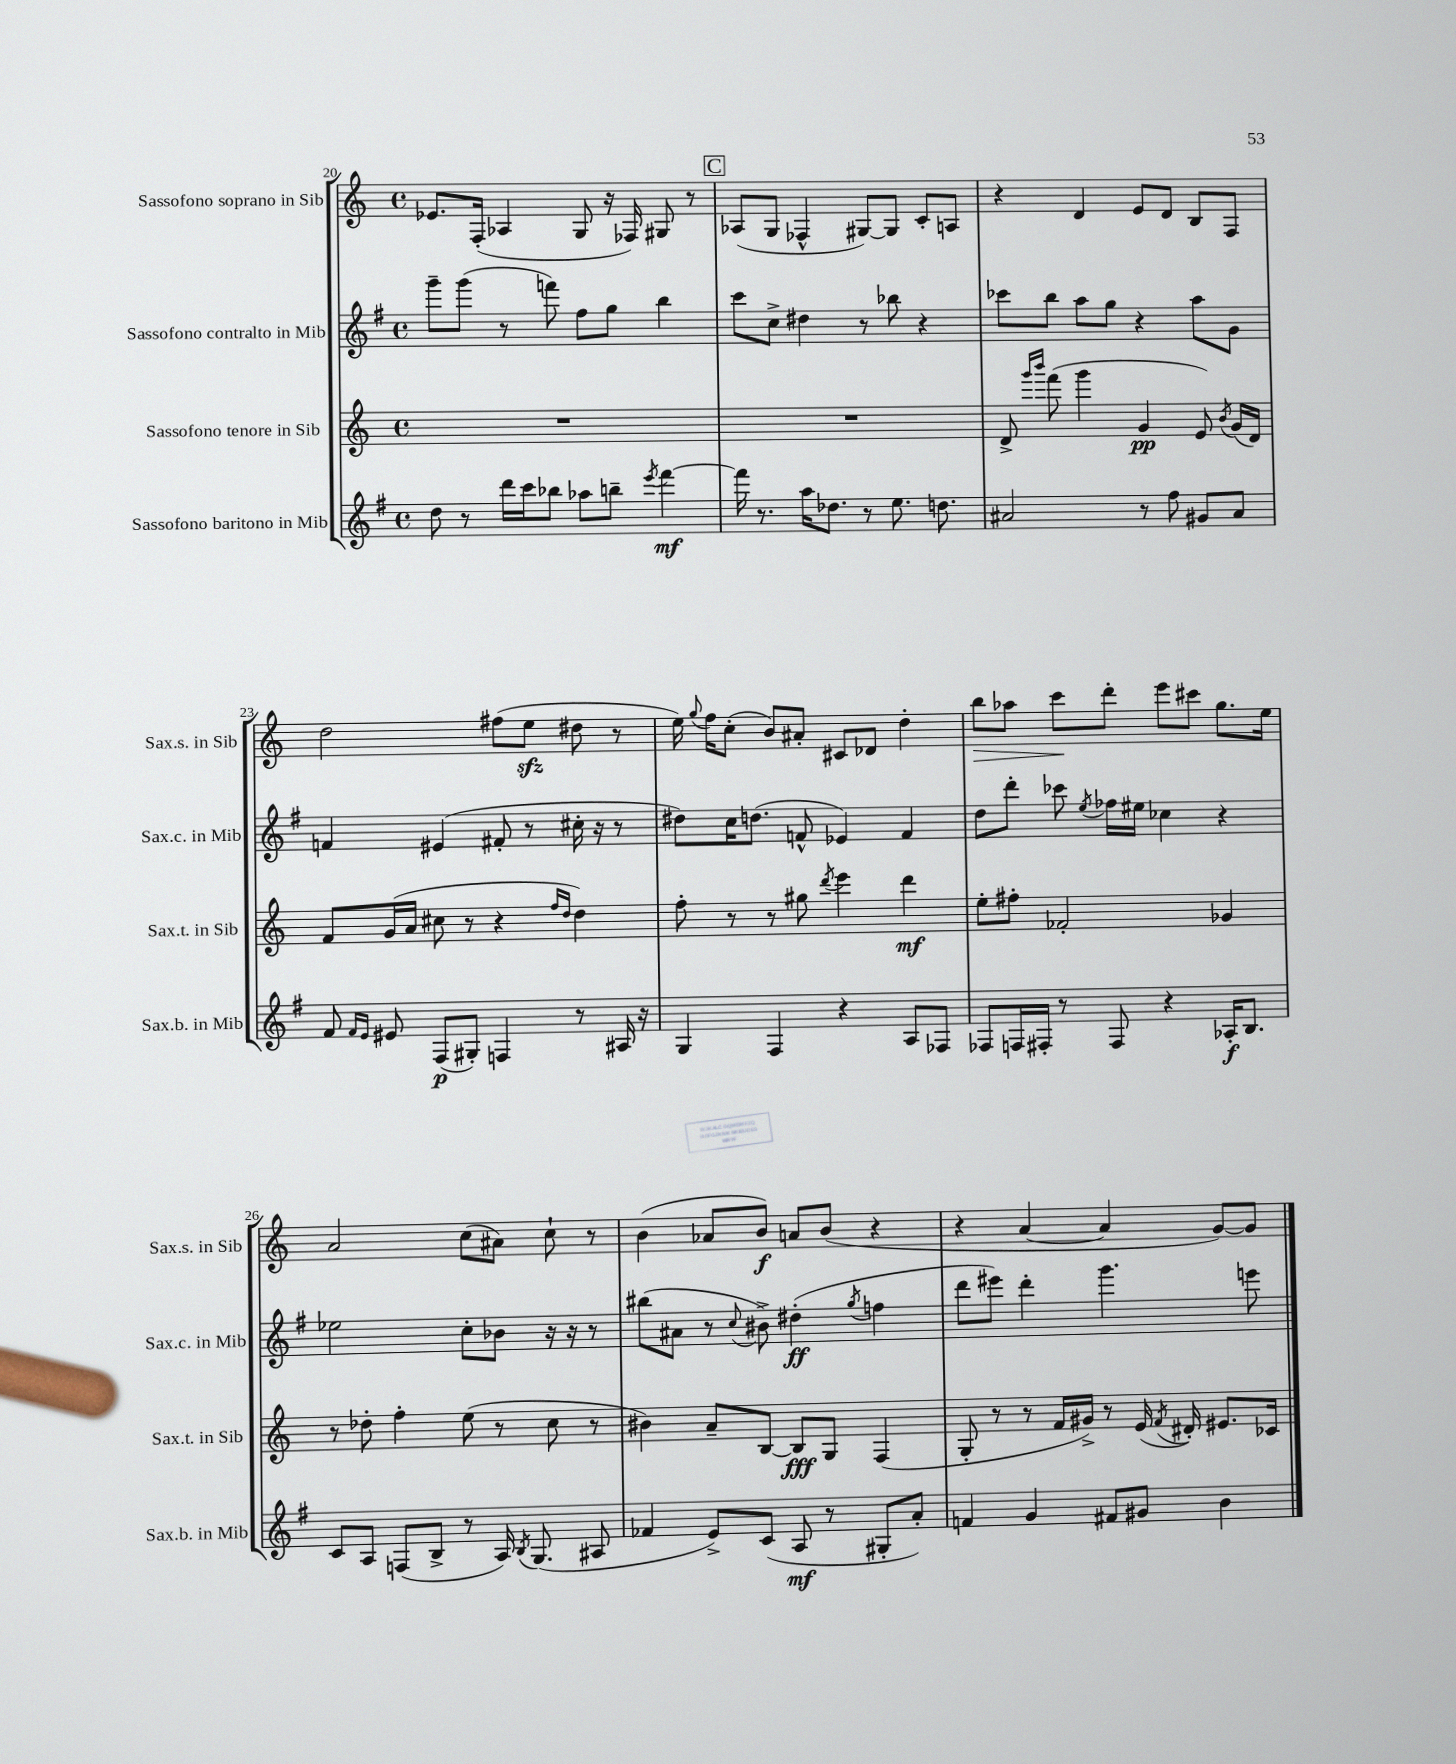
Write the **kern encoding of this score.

**kern	**kern	**kern	**kern
*staff4	*staff3	*staff2	*staff1
*clefG2	*clefG2	*clefG2	*clefG2
*k[f#]	*k[]	*k[f#]	*k[]
*M4/4	*M4/4	*M4/4	*M4/4
*met(c)	*met(c)	*met(c)	*met(c)
8dd	1r	8ggg~	8.e-
8r	.	(8ggg	.
.	.	.	(16F'
16ddd	.	8r	4A-
16ccc	.	.	.
8bb-	.	8fff)	.
8aa-	.	8ff#	8G
8bb~	.	8gg	16r
.	.	.	16F-)
8qeee	.	.	.
[4fff#	.	4bb	8G#
.	.	.	8r
=	=	=	=
16fff#]	1r	8ccc	(8A-
8.r	.	.	.
.	.	8cc^	8G
16aa	.	4dd#	4F-^^
8.dd-	.	.	.
8r	.	8r	[8G#)
8.ee	.	8bb-	8G#]
.	.	4r	8c'
8.dd	.	.	.
.	.	.	8A
=	=	=	=
2a#	8d^	8ccc-	4r
.	16qqggg	.	.
.	16qqbbb	.	.
.	(8fff	8bb	.
.	4ggg	8aa	4d
.	.	8gg	.
8r	4g	4r	8e
8ff#	.	.	8d
8g#	8e)	8aa	8B
.	8qb	.	.
8a#	(16g	8g	8F
.	16d)	.	.
=	=	=	=
8f#	8f	4f	2dd
16qqf#	.	.	.
16qqe	.	.	.
8e#	(16g	.	.
.	16a	.	.
(8F#	8cc#	(4e#	.
8G#')	8r	.	.
4F	4r	8f#'	(8ff#
.	.	8r	8ee
.	16qqff	.	.
.	16qqdd	.	.
8r	4dd)	16cc#'	8dd#
.	.	16r	.
16A#	.	8r	8r
16r	.	.	.
=	=	=	=
4G	8ff'	8dd#)	16ee)
.	.	.	8qqgg
.	.	.	16ff
.	8r	16cc	(8cc'
.	.	(8.dd	.
4F#	8r	.	8b)
.	8gg#	8f^^	8a#'
.	8qddd	.	.
4r	4eee	4e-)	8c#
.	.	.	8d-
8A	4ddd	4f	4dd'
8F-	.	.	.
=	=	=	=
8F-	8ee'	8dd	8bb
16F	8ff#'	8ddd'	8aa-
16F#'	.	.	.
8r	2f-'	8ccc-	8ccc
.	.	8qee	.
8F#	.	16ff-	8ddd'
.	.	16ee#	.
4r	.	4cc-	8eee
.	.	.	8ccc#
16A-'	4g-	4r	8.gg
8.B	.	.	.
.	.	.	16ee
=	=	=	=
8c	8r	2ee-	2a
8A	8dd-'	.	.
(8F	4ff'	.	.
8B^	.	.	.
8r	(8ee	8cc'	(8cc
16A)	8r	8b-	8a#)
8qB	.	.	.
(8.G	.	.	.
.	8cc	16r	8cc`
.	.	16r	.
8A#	8r	8r	8r
=	=	=	=
4f-	4b#)	(8bb#	(4b
.	.	8a#	.
8e^)	8a~	8r	8a-
.	.	8qqcc	.
(8c	[8B	8b#^)	8b)
8A	8B]	(4dd#'	8a
8r	8G	.	(8b
.	.	8qgg	.
8G#'	(4F	4ff	4r
8a')	.	.	.
=	=	=	=
4f	8G'	8ddd	4r
.	8r	8eee#)	.
4g	8r	4ddd'	[4a
.	16f	.	.
.	16g#^)	.	.
8f#	8r	4.ggg	4a]
8g#	(16e	.	.
.	8qf	.	.
.	16d#')	.	.
4b	8.e#	.	[8g)
.	.	8eee	8g]
.	16c-	.	.
==	==	==	==
*-	*-	*-	*-
